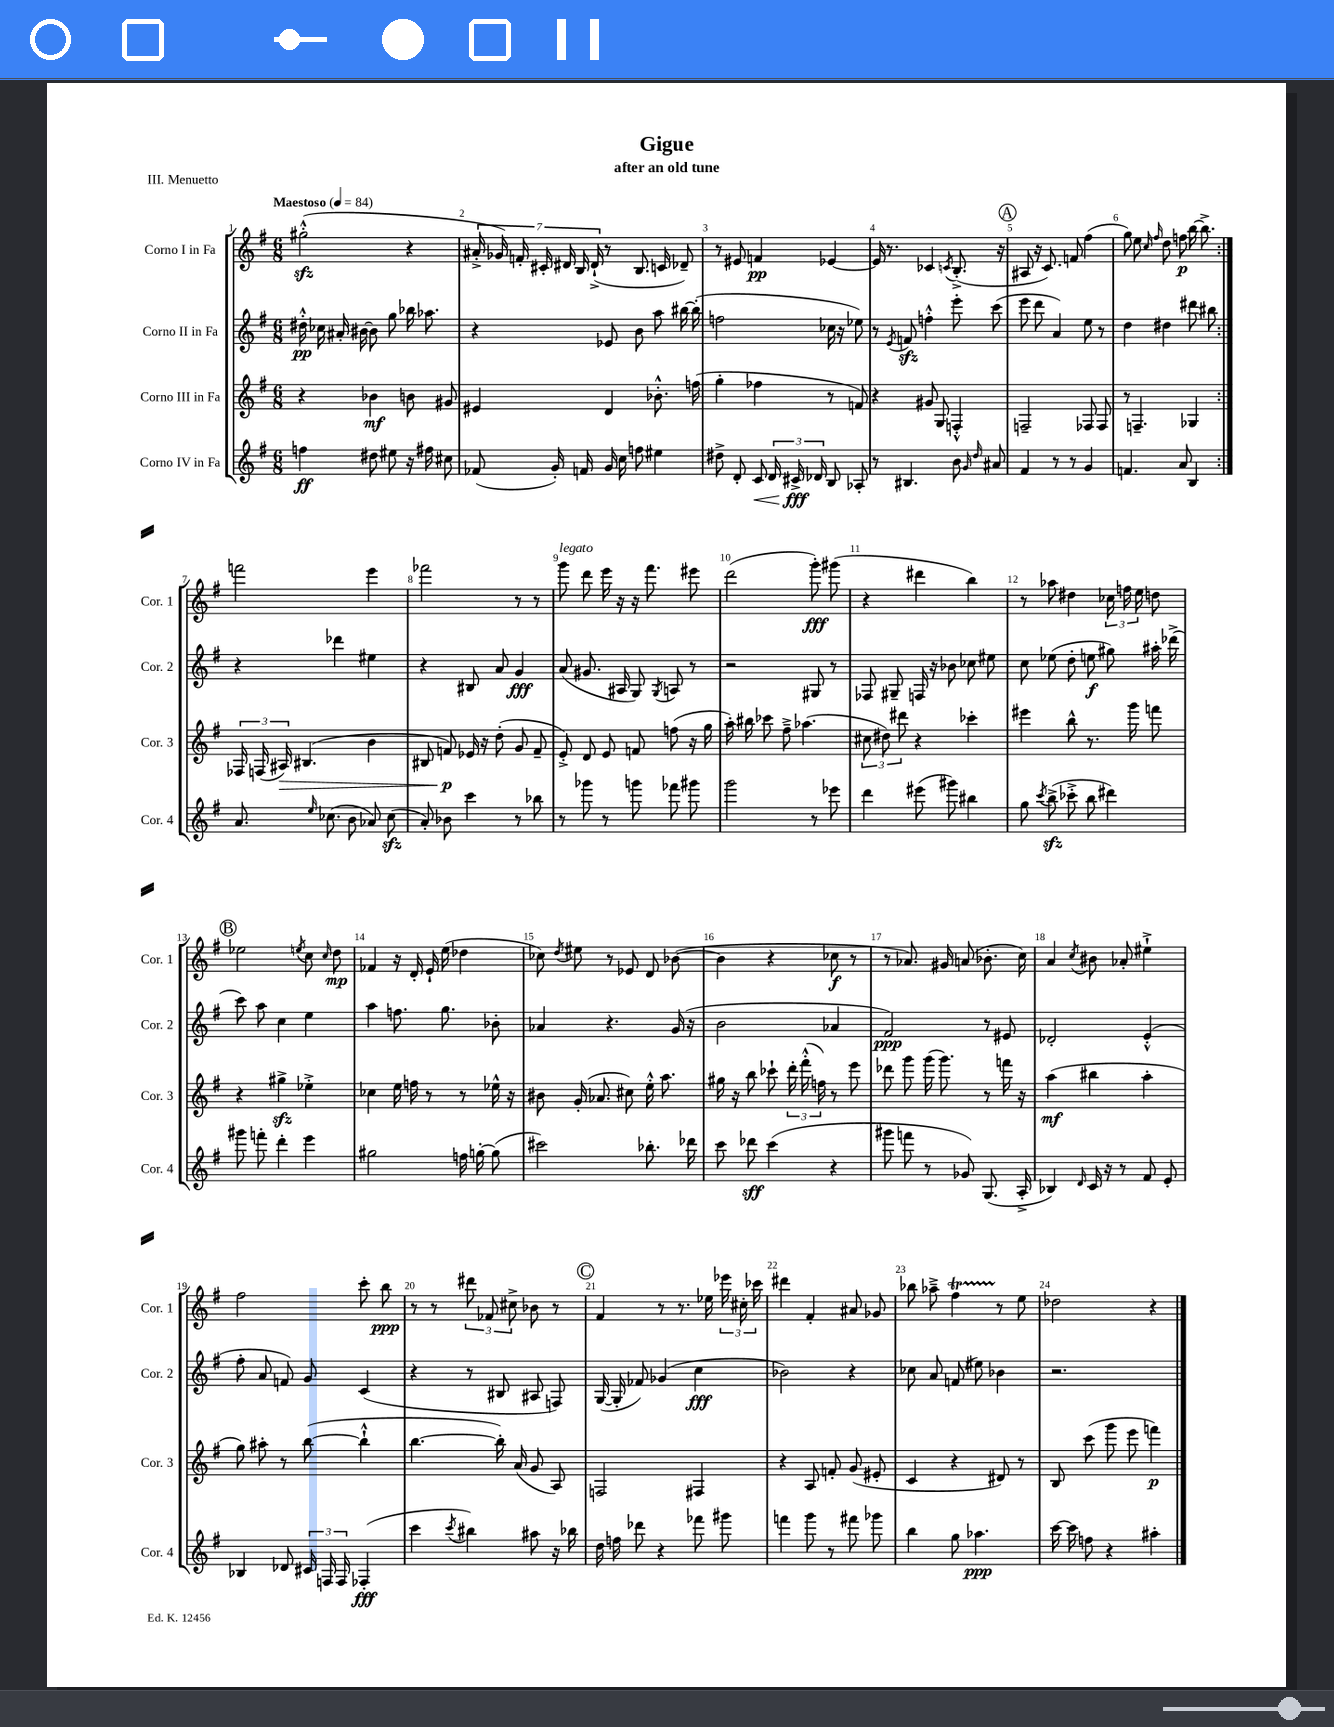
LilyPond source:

\header { title = "Gigue" subtitle = "after an old tune" piece = "III. Menuetto" }
<<
\new StaffGroup <<
\new Staff = "s0" \with { instrumentName = "Corno I in Fa" shortInstrumentName = "Cor. 1" } {
    \clef treble \key g \major \numericTimeSignature \time 6/8 \tempo "Maestoso" 4 = 84
    \autoBeamOff \repeat volta 2 { gis''2-.-^\sfz( r4 |
    \tuplet 7/4 { ais'16-.-> ges'16) f'16-. cis'16-. dis'16 b16 dis'16-!->( } r8 b8. c'16 des'8--) |
    r8 eis'8 f'4\pp ees'4~ |
    ees'16 r8. ces'4 \acciaccatura { c'8 } b8.-.->( r16 |
    \mark \markup { \circle "A" } ais8 r16 c'8.) f'8 fis''4( |
    g''8) e''8 \grace { c''16 fis''16 } d''8 f''8\p b''16~ b''8.-> | }
    f'''2 e'''4 |
    fes'''2 r8 r8 |
    g'''8^\markup { \italic "legato" } d'''8 e'''16 r16 r16 fis'''8. eis'''8 |
    d'''2( g'''8-.\fff) gis'''8( |
    r4 dis'''4 b''4) |
    r8 aes''8 dis''4 \tuplet 3/2 { ces''16 f''16 e''16 } d''8 |
    \mark \markup { \circle "B" } ees''2 \acciaccatura { e''8 } c''8 \grace { c''16 } d''8\mp |
    fes'4 r16 d'16-. e'16-! e''16( des''4 |
    ces''8) \acciaccatura { d''8 } eis''8 r8 ees'8 d'8 bes'8~( |
    bes'4 r4 ces''8\f r8 |
    r8 aes'8.) gis'16 a'8( bes'8.-. c''16) |
    a'4 \acciaccatura { c''8 } bis'8 aes'8-. eis''4-!-> |
    fis''2 c'''8-. b''8\ppp |
    r8 r8 \tuplet 3/2 { dis'''8 fes'8 cis''8-> } bes'8 r8 |
    \mark \markup { \circle "C" } fis'4 r8 r8. ees''16 \tuplet 3/2 { ees'''16 cis''16-. ces'''16 } |
    dis'''4 fis'4-. ais'8 ges'8 |
    bes''8 aes''8---> fis''4\startTrillSpan r8\stopTrillSpan e''8 |
    des''2 r4 \bar "|." |
}
\new Staff = "s1" \with { instrumentName = "Corno II in Fa" shortInstrumentName = "Cor. 2" } {
    \clef treble \key g \major \numericTimeSignature \time 6/8
    \autoBeamOff \repeat volta 2 { dis''16-.-^\pp ces''16 ais'16-. bis'16~ bis'8 g''8 bes''16 aes''8. |
    r4 ees'8 b'8 a''8 bis''16~ bis''16-.( |
    f''2 ces''16 r16 ees''8) |
    r8 \acciaccatura { e'8 } f'8\sfz f''4-.-^ e'''8-. c'''8( |
    \mark \markup { \circle "A" } e'''8 d'''8 a'4) e''8 r8 |
    d''4 dis''4 dis'''8 bis''8 | }
    r4 des'''4 eis''4 |
    r4 bis8 a'8 g'4\fff |
    a'8( gis'8. ais16 g8) \acciaccatura { g8 } a8 r8 |
    r2 gis8 r8 |
    fes8 gis8-- f16 r16 bes'8 ces''8 eis''8 |
    c''8 ees''8( d''8-. e''8\f gis''8) ais''16-. des'''16->( |
    \mark \markup { \circle "B" } c'''8) a''8 c''4 e''4 |
    a''4 f''8. g''8. bes'8-. |
    aes'4 r4. g'16( r16 |
    b'2 aes'4 |
    fis'2\ppp) r8 eis'8 |
    des'2-. e'4-.-^( |
    fis''8-. a'8 f'8) g'8 c'4( |
    r4 r8 bis8 ais8 f8) |
    \mark \markup { \circle "C" } g16~( g16-. fes'8) ges'4( c''4\fff |
    bes'2) r4 |
    ces''8 a'8 f'8( eis''8) bes'4 |
    r2. \bar "|." |
}
\new Staff = "s2" \with { instrumentName = "Corno III in Fa" shortInstrumentName = "Cor. 3" } {
    \clef treble \key g \major \numericTimeSignature \time 6/8
    \autoBeamOff \repeat volta 2 { r4 bes'4\mf b'8 gis'8 |
    eis'4 d'4 bes'8.-.-^ f''16( |
    g''4-. fes''4 r8 f'8) |
    r4 gis'8 g8 f4-.-^ |
    \mark \markup { \circle "A" } f2-- fes8 fes8 |
    r8 f4.-- ges4 | }
    \tuplet 3/2 { fes16 f16( ais16\>) } bis4.( b'4 |
    bis8 f'8\p\!) ees'16 r16 d''8-.( g'8 f'8-- |
    e'8-.->) d'8 e'8 f'8 f''8( r16 g''16 |
    a''16-.) bis''16 ces'''8 fis''8---> aes''4.( |
    \tuplet 3/2 { cis''8 dis''8) dis'''8 } r4 ces'''4-. |
    eis'''4 b''8-^ r8. g'''16 f'''8 |
    \mark \markup { \circle "B" } r4 gis''4->\sfz ees''4-.-> |
    ces''4 e''16 f''16 r8 r8 ees''16-^ r16 |
    bis'8 g'16-.( aes'8. cis''8) e''16-.-^ a''8. |
    gis''16 r16 b''8 ces'''8-! \tuplet 3/2 { d'''16-. fis'''16-.-^( f''16) } r8 e'''8 |
    des'''8 g'''8 g'''16( g'''8.) r8 f'''16 r16 |
    a''4\mf( bis''4 a''4-. |
    g''8) ais''8-. r8 b''8~( b''4-!-^ |
    b''4.~ b''16-.) a'16( g'8 a8) |
    \mark \markup { \circle "C" } f2 fis4 |
    r4 a8 f'8-. g'8( eis'8-. |
    c'4 r4 dis'8) r8 |
    b8 c'''8( g'''8 e'''8 f'''4\p) \bar "|." |
}
\new Staff = "s3" \with { instrumentName = "Corno IV in Fa" shortInstrumentName = "Cor. 4" } {
    \clef treble \key g \major \numericTimeSignature \time 6/8
    \autoBeamOff \repeat volta 2 { f''4\ff dis''8 eis''8 r16 fis''16 cis''8 |
    fes'8( g'16-.) f'16 g'16 c''16 f''8 eis''4 |
    dis''8-> d'8-. c'8\< \tuplet 3/2 { d'16 cis'16->\fff\! des'16 } b8 aes8-. |
    r8 bis4. b'8 \grace { g'16 d''16 } ais'8 |
    \mark \markup { \circle "A" } fis'4 r8 r8 g'4 |
    f'4. a'8 b4 | }
    a'8. \grace { e''16 } ces''8.( b'8 aes'8) ces''8\sfz( |
    a'8-.) bes'8 c'''4 r8 bes''8 |
    r8 ges'''8 r8 g'''8 fes'''8 gis'''8 |
    g'''2 r8 ees'''8 |
    d'''4 eis'''8( gis'''8) bis''4 |
    g''8 \acciaccatura { c'''8 } b''8->\sfz( ces'''8-.-> b''8 dis'''4) |
    \mark \markup { \circle "B" } gis'''8 f'''8-. d'''4-. e'''4 |
    gis''2 f''16 g''16~-. g''8( |
    cis'''2) bes''8.-. des'''16 |
    c'''8 des'''8\sff c'''4( r4 |
    gis'''8 f'''8 r8 ges'8) g8.( a16-.-> |
    bes4) \grace { d'16 } c'16 r16 r8 fis'8 e'8-. |
    bes4 des'8 \tuplet 3/2 { cis'16 f16 f16 } fes4-.\fff( |
    c'''4 \acciaccatura { c'''8 } bis''4) ais''8 r16 bes''16 |
    \mark \markup { \circle "C" } d''16 f''16 des'''8 r4 fes'''8 gis'''8 |
    f'''4 g'''8 r8 fis'''8 ges'''8 |
    b''4 g''8 aes''4.\ppp |
    c'''16~ c'''16 f''8 r4 ais''4-. \bar "|." |
}
>>
>>
\layout { \context { \Score \override BarNumber.break-visibility = ##(#f #t #t) barNumberVisibility = #all-bar-numbers-visible } }
